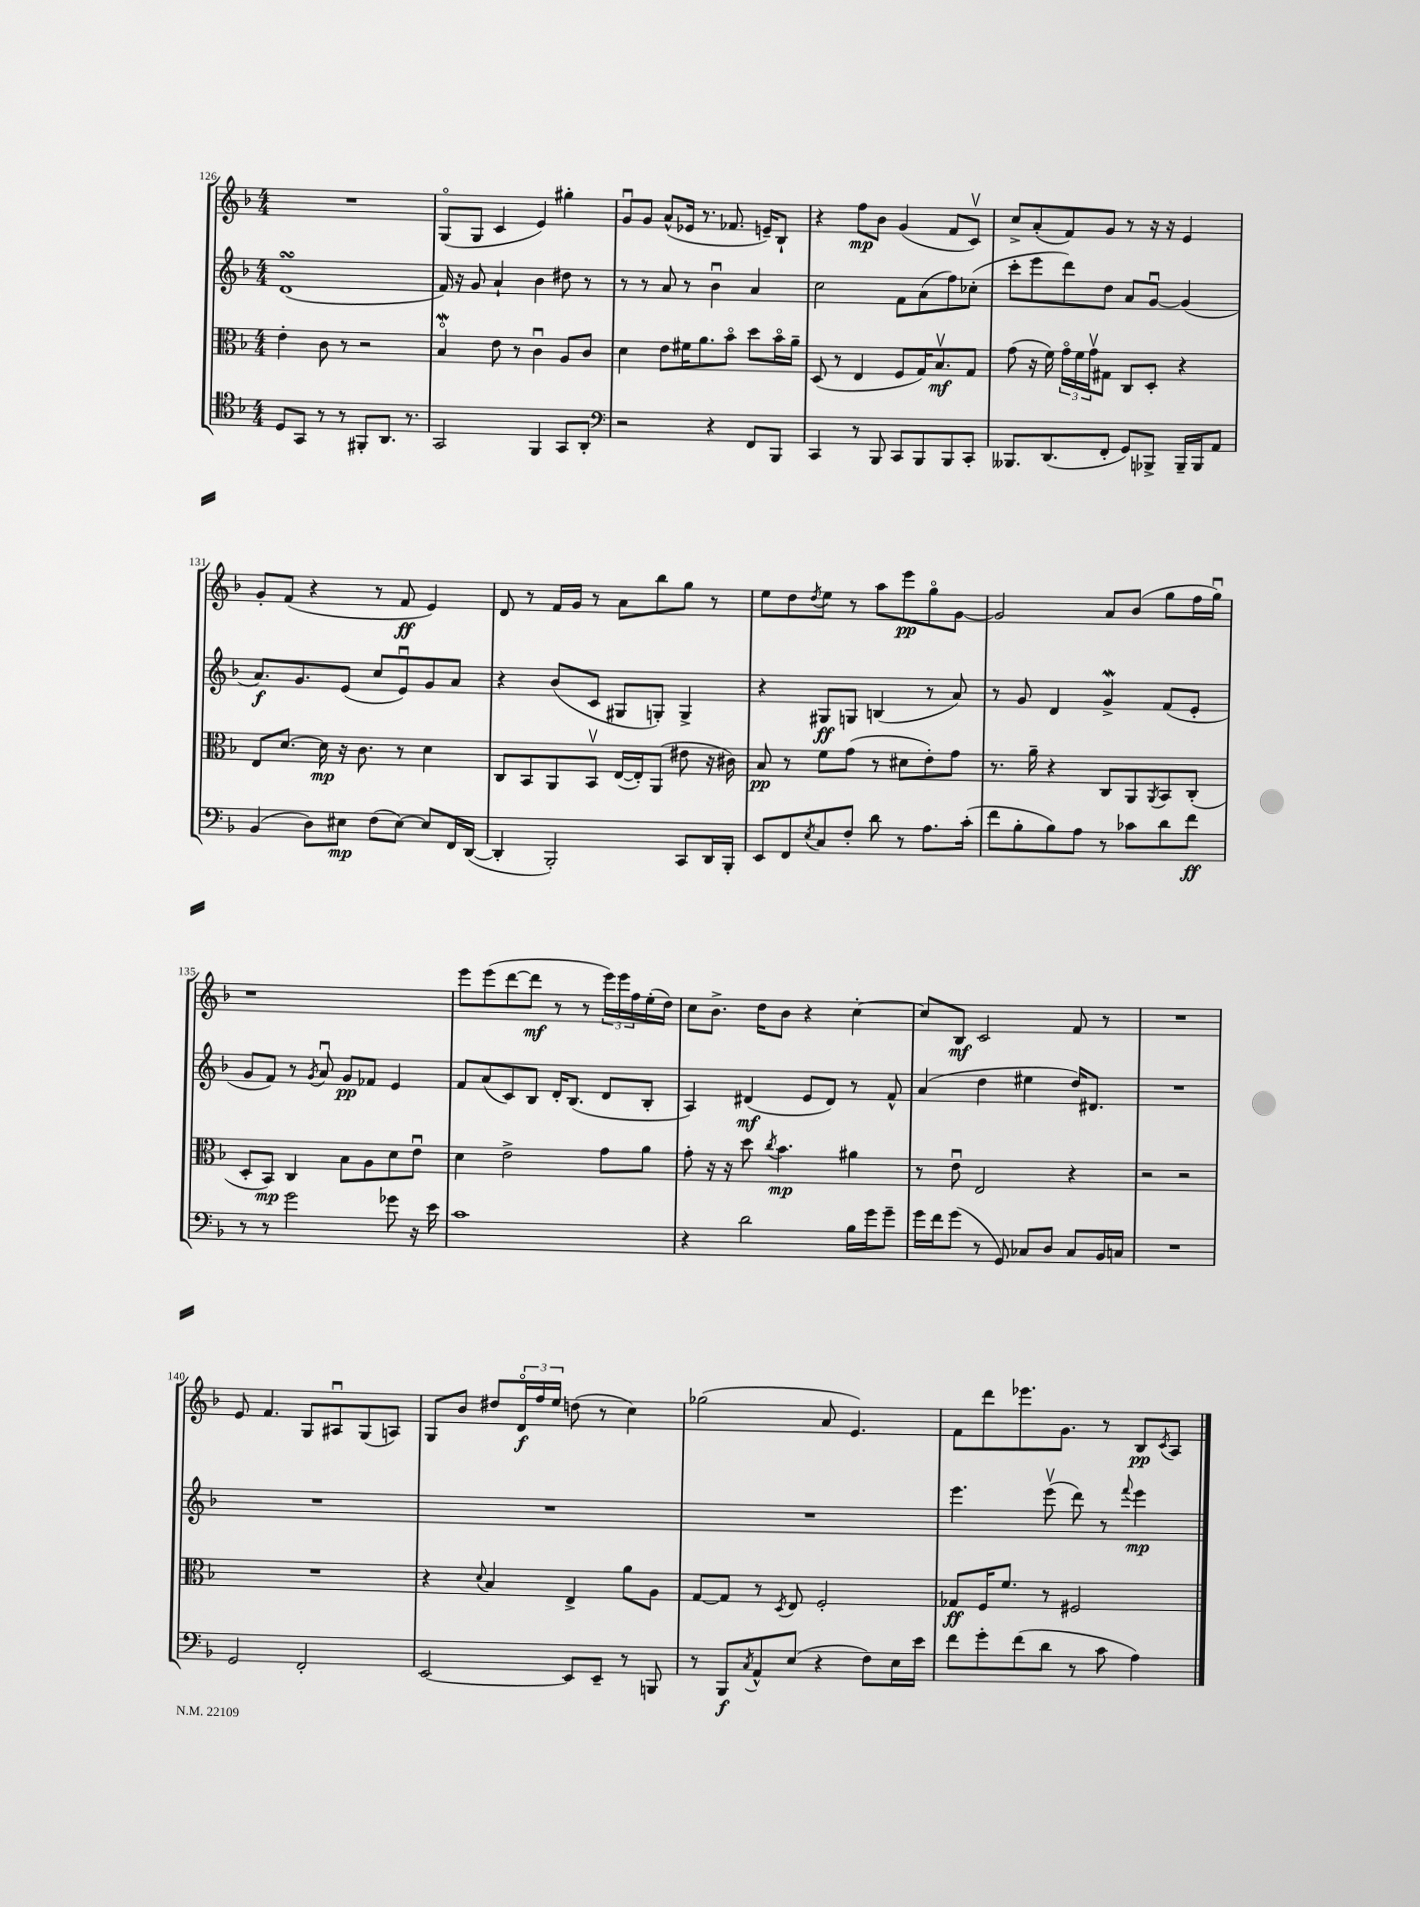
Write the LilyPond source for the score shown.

<<
\new StaffGroup <<
\new Staff = "s0" {
    \clef treble \key f \major \numericTimeSignature \time 4/4
    R1 |
    g8\flageolet( g8 c'4 e'4) gis''4-. |
    g'8\downbow g'8 a'8-^( ees'16 r8. fes'8. e'16--) bes8-! |
    r4 f''8\mp bes'8 g'4( f'8 c'8\upbow) |
    c''8-> a'8-.( f'8) g'8 r8 r16 r16 e'4 |
    g'8-. f'8( r4 r8 f'8\ff e'4) |
    d'8 r8 f'16 g'16 r8 a'8 bes''8 g''8 r8 |
    e''8 d''8 \acciaccatura { d''8 } e''8 r8 a''8 e'''8\pp g''8\flageolet g'8~ |
    g'2 a'8 bes'8( g''8 f''16 g''16\downbow) |
    r1 |
    e'''8 e'''8( d'''8~ d'''8\mf r8 r8 \tuplet 3/2 { e'''16) e'''16 f''16 } e''16-.( d''16) |
    c''8 bes'8.-> d''16 bes'8 r4 c''4~-. |
    c''8 bes8\mf c'2 f'8 r8 |
    R1 |
    e'8 f'4. g8 ais8\downbow g8( a8) |
    g8 bes'8 dis''8 \tuplet 3/2 { d'16\flageolet\f f''16 e''16 } d''8( r8 c''4) |
    ges''2( a'8 e'4.) |
    f'8 d'''8 ees'''8. g'8. r8 bes8\pp \acciaccatura { c'8 } a8 \bar "|." |
}
\new Staff = "s1" {
    \clef treble \key f \major \numericTimeSignature \time 4/4
    d'1\turn( |
    f'16) r16 g'8 a'4-! bes'4 dis''8 r8 |
    r8 r8 a'8 r8 bes'4\downbow a'4 |
    c''2 f'8 a'8( f''8) ces''8-.( |
    c'''8-. e'''8 d'''8) d''8 a'8 g'8~\downbow g'4( |
    a'8.\f) g'8. e'8( c''8 e'8\downbow) g'8 a'8 |
    r4 bes'8( c'8 gis8 g8-.) g4-> |
    r4 gis8\ff g8 b4( r8 a'8) |
    r8 g'8 d'4 g'4->\mordent f'8( e'8-. |
    g'8 f'8) r8 \acciaccatura { g'8 } a'8\downbow g'8\pp fes'8 e'4 |
    f'8 a'8( c'8) bes8 d'16-. bes8.( d'8 bes8-. |
    a4) dis'4\mf( e'8 dis'8) r8 f'8-^ |
    a'4( d''4 eis''4 d''16) dis'8. |
    R1 |
    R1 |
    R1 |
    R1 |
    e'''4. e'''8\upbow( d'''8) r8 \appoggiatura { f'''8 } e'''4\mp \bar "|." |
}
\new Staff = "s2" {
    \clef alto \key f \major \numericTimeSignature \time 4/4
    e'4-. c'8 r8 r2 |
    bes4\flageolet\mordent e'8 r8 c'4\downbow a8 c'8 |
    d'4 e'8 fis'16 a'8. bes'8\flageolet d''8 bes'16\flageolet a'16-- |
    d8( r8 e4 f8 g16) bes8.\upbow\mf g8 |
    g'8( r16 f'16) \tuplet 3/2 { g'16\flageolet f'16 g'16\upbow } gis8 c8 d8-. r4 |
    e8 d'8.~ d'16\mp r16 c'8. r8 d'4 |
    c8 bes,8 a,8 bes,8\upbow e16~( e16-.) a,8( eis'8 r16 cis'16) |
    bes8\pp r8 f'8 g'8( r8 dis'8 e'8-.) g'8 |
    r8. a'16-- r4 c8 a,8 \acciaccatura { a,8 } bes,8 c8-.( |
    d8-. bes,8\mp) c4 bes8 a8 d'8 e'8\downbow |
    d'4 e'2-> g'8 a'8 |
    g'8-. r16 r16 d''8 \acciaccatura { c''8 } bes'4.\mp ais'4 |
    r8 e'8\downbow e2 r4 |
    r2 r2 |
    R1 |
    r4 \appoggiatura { d'8 } bes4 e4-> a'8 a8 |
    g8~ g8 r8 \acciaccatura { d8 } e8 f2-. |
    ges8\ff f16 f'8. r8 fis2 \bar "|." |
}
\new Staff = "s3" {
    \clef tenor \key f \major \numericTimeSignature \time 4/4
    d8 g,8 r8 r8 fis,8-. a,8. r8. |
    g,2 f,4 g,8 a,8-. |
    \clef bass r2 r4 f,8 bes,,8 |
    c,4 r8 bes,,8 c,8 bes,,8 bes,,8 c,8-. |
    beses,,8. d,8.( f,8-. g,8) bes,,8-> bes,,16-- bes,,16 a,8 |
    bes,4( d8) eis8\mp f8( eis8~) eis8 f,16 d,16~( |
    d,4-. bes,,2-.) c,8 d,16 bes,,16-. |
    e,8 f,8 \acciaccatura { e8 } c8 f8-. d'8 r8 a8. c'16-.( |
    f'8 bes8-. bes8) a8 r8 ces'8 d'8 f'8\ff |
    r8 r8 g'2 ges'8 r16 e'16 |
    c'1 |
    r4 d'2 bes16 g'16 g'8-- |
    g'16 f'16 g'8( r8 g,8) ces8 d8 ces8 bes,16 c16 |
    R1 |
    g,2 f,2-. |
    e,2~ e,8 e,8-- r8 b,,8 |
    r8 bes,,8\f \acciaccatura { c8 } a,8-^ e8( r4 f8) e16 e'16 |
    f'8 g'8-. f'8( d'8 r8 c'8 a4) \bar "|." |
}
>>
>>
\layout { \context { \Score currentBarNumber = #126 } }
